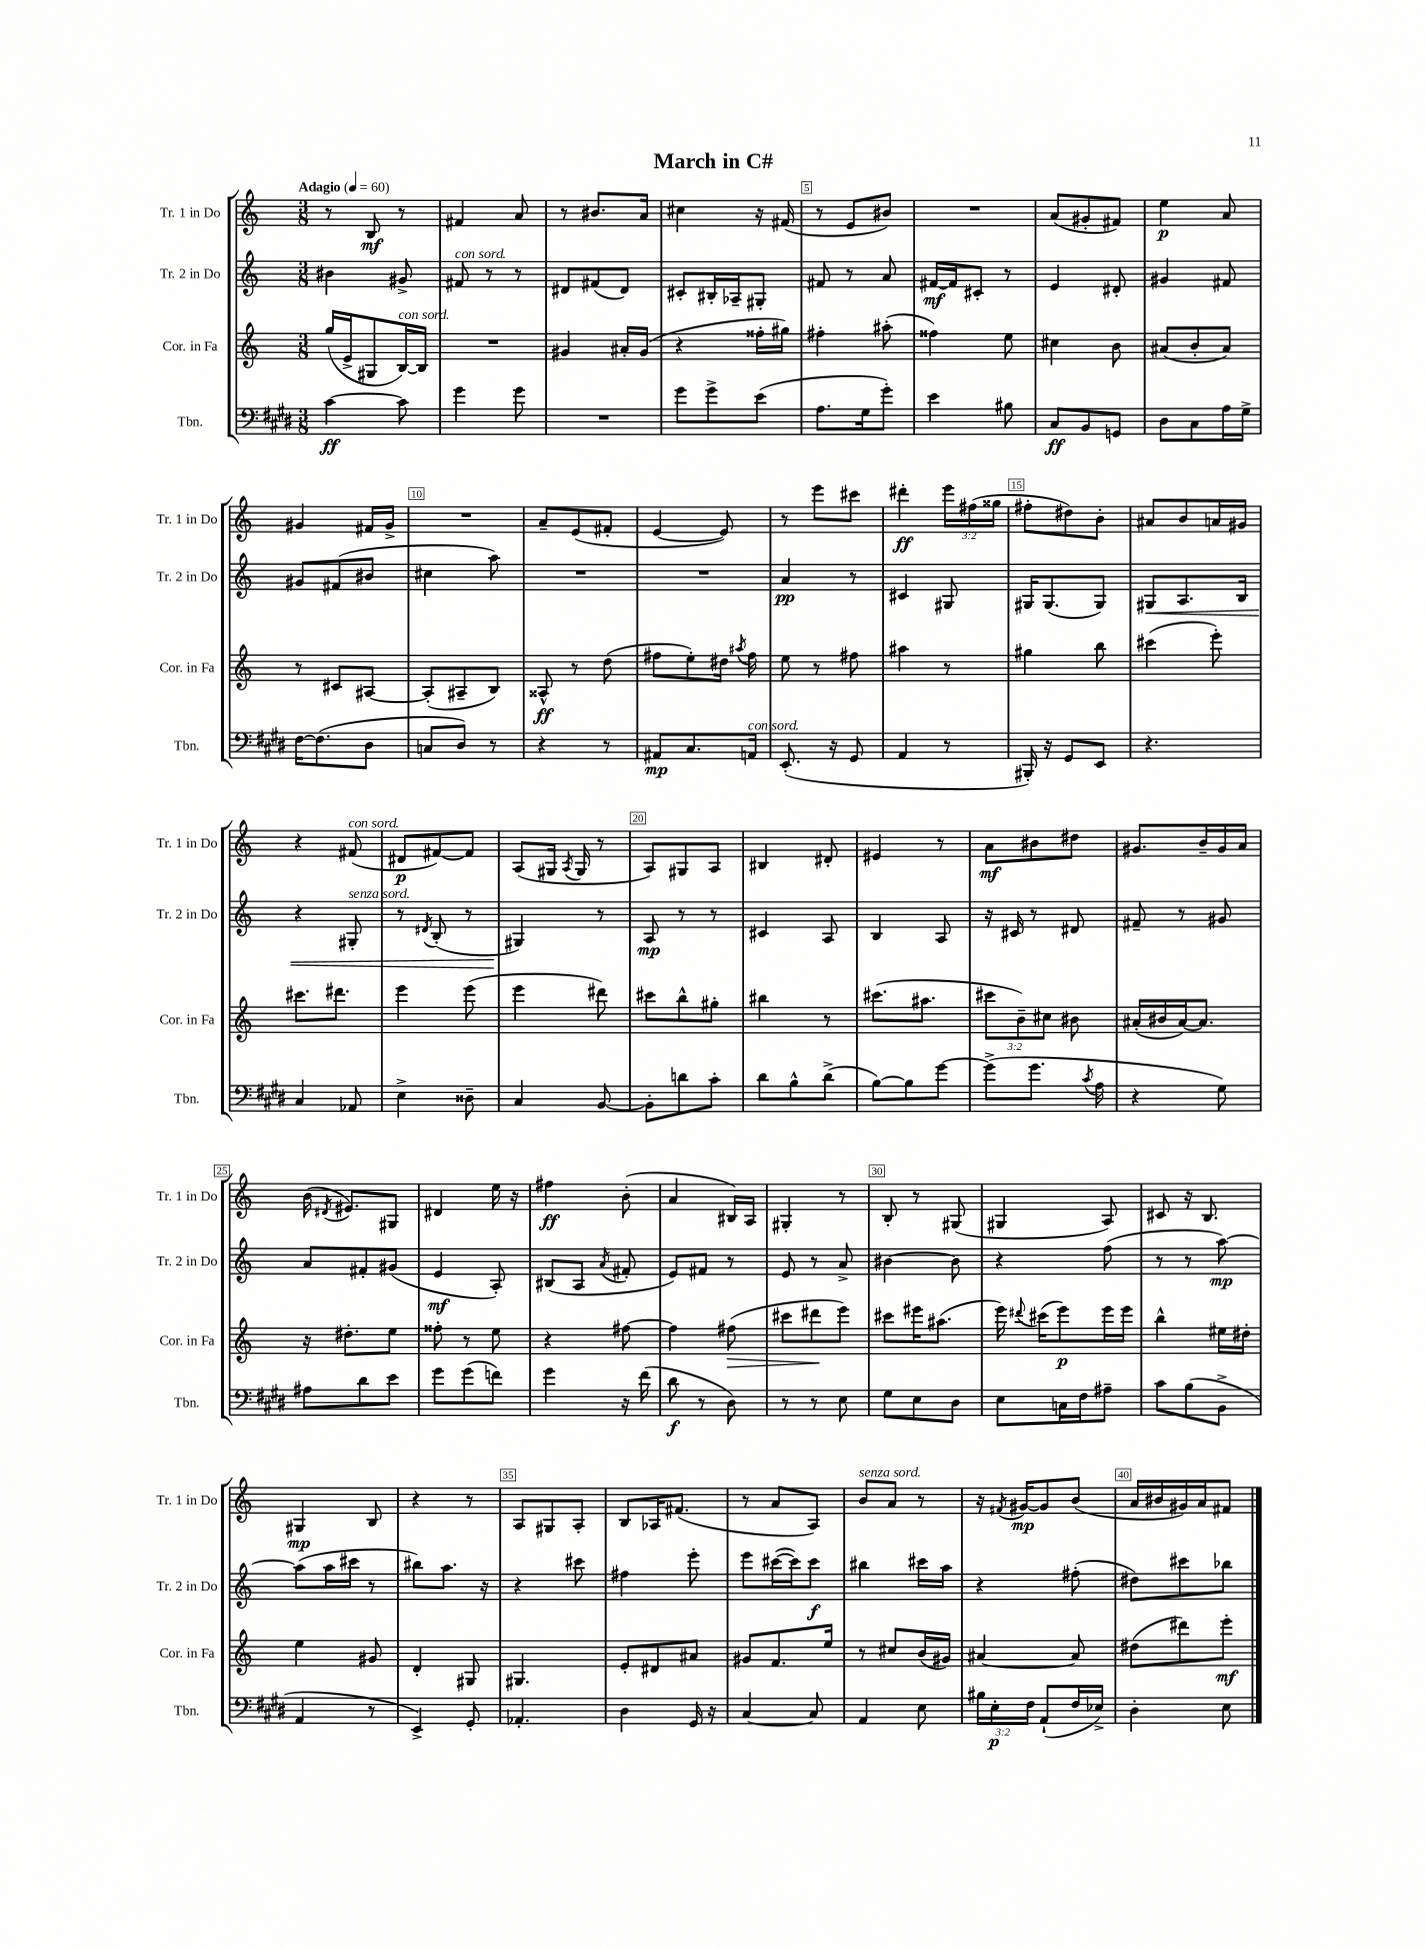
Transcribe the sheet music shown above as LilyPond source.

\header { title = "March in C#" }
<<
\new StaffGroup <<
\new Staff = "s0" \with { instrumentName = "Tr. 1 in Do" shortInstrumentName = "Tr. 1 in Do" } {
    \clef treble \key c \major \numericTimeSignature \time 3/8 \override Staff.TupletNumber.text = #tuplet-number::calc-fraction-text \tempo "Adagio" 4 = 60
    \autoBeamOff r8 b8\mf r8 |
    fis'4 a'8 |
    r8 bis'8.[ a'16] |
    cis''4 r16 fis'16( |
    r8 e'8[ bis'8]) |
    R4. |
    a'8[( gis'8-. fis'8]) |
    e''4\p a'8 |
    gis'4 fis'16[ gis'16]-> |
    R4. |
    a'8[-- e'8( fis'8]-. |
    e'4~ e'8) |
    r8 e'''8[ cis'''8] |
    dis'''4-.\ff \tuplet 3/2 { e'''16[ fis''16( gisis''16] } |
    fis''8[-. dis''8) b'8]-. |
    ais'8[ b'8 a'16 gis'16] |
    r4 fis'8^\markup { \italic "con sord." }( |
    dis'8[\p fis'8~) fis'8] |
    a8[( gis16] \acciaccatura { a8 } gis16 r8 |
    a8[) gis8 a8] |
    bis4 dis'8-. |
    eis'4 r8 |
    a'8[\mf bis'8 dis''8] |
    gis'8.[ b'16-- gis'16 a'16] |
    b'16( \acciaccatura { dis'8 } eis'8.[) gis8] |
    dis'4 e''16 r16 |
    fis''4\ff b'8-.( |
    a'4 bis16[) a16] |
    gis4-. r8 |
    b8-. r8 gis8( |
    gis4 a8) |
    cis'8 r16 b8. |
    gis4\mp b8 |
    r4 r8 |
    a8[ gis8 a8]-. |
    b8[ aes16 fis'8.]( |
    r8 a'8[ a8]) |
    b'8[^\markup { \italic "senza sord." } a'8] r8 |
    r16 \acciaccatura { fis'8 } gis'16[~\mp gis'8 b'8]( |
    a'16[ bis'16 gis'16) a'16 fis'8] \bar "|." |
}
\new Staff = "s1" \with { instrumentName = "Tr. 2 in Do" shortInstrumentName = "Tr. 2 in Do" } {
    \clef treble \key c \major \numericTimeSignature \time 3/8
    \autoBeamOff bis'4 gis'8-> |
    fis'8^\markup { \italic "con sord." } r8 r8 |
    dis'8[ fis'8( dis'8]) |
    cis'8[-. bis16-. aes16-- gis8]-. |
    fis'8 r8 a'8 |
    fis'16[~\mf fis'16 cis'8]-. r8 |
    e'4 dis'8-. |
    gis'4 fis'8 |
    gis'8[ fis'8( bis'8] |
    cis''4 a''8) |
    R4. |
    R4. |
    a'4\pp r8 |
    cis'4 gis8 |
    gis16[ gis8.( gis8]) |
    gis8[\< a8. b16] |
    r4 gis8-.^\markup { \italic "senza sord." } |
    r8 \acciaccatura { dis'8 } b8-.( r8 |
    gis4\!) r8 |
    a8\mp r8 r8 |
    cis'4 a8 |
    b4 a8 |
    r16 cis'16 r8 dis'8 |
    fis'8-- r8 gis'8 |
    a'8[ fis'8-. gis'8]( |
    e'4\mf a8-.) |
    bis8[( a8] \acciaccatura { a'8 } fis'8-. |
    e'8[) fis'8] r8 |
    e'8 r8 a'8-> |
    bis'4~ bis'8 |
    r4 f''8( |
    r8 r8 a''8~\mp) |
    a''8[( a''16 cis'''16] r8 |
    bis''8[) a''8.] r16 |
    r4 cis'''8 |
    fis''4 e'''8-. |
    e'''8[ cis'''16~( cis'''16) cis'''8]\f |
    bis''4 cis'''16[ a''16] |
    r4 fis''8-.( |
    dis''8[) cis'''8 bes''8] \bar "|." |
}
\new Staff = "s2" \with { instrumentName = "Cor. in Fa" shortInstrumentName = "Cor. in Fa" } {
    \clef treble \key c \major \numericTimeSignature \time 3/8 \override Staff.TupletNumber.text = #tuplet-number::calc-fraction-text
    \autoBeamOff g''16[( e'16-> gis8 b16~^\markup { \italic "con sord." }) b16] |
    R4. |
    gis'4 ais'16[-. gis'16]( |
    r4 fisis''16[-. gis''16]) |
    fis''4-. ais''8-.( |
    fisis''4) e''8 |
    cis''4 b'8 |
    ais'8[( b'8-. ais'8]) |
    r8 cis'8[ ais8]~ |
    ais8[-.( ais8-- b8]) |
    aisis8-^\ff r8 d''8( |
    fis''8[ e''8-.) dis''16] \acciaccatura { ais''8 } fis''16 |
    e''8 r8 fis''8 |
    ais''4 r8 |
    gis''4 b''8 |
    cis'''4( e'''8-.) |
    cis'''8.[ dis'''8.] |
    e'''4 e'''8( |
    e'''4 dis'''8) |
    cis'''8[ b''8-^ gis''8]-. |
    bis''4 r8 |
    cis'''8.[( ais''8.] |
    \tuplet 3/2 { cis'''8[ b'8--) cis''8] } bis'8 |
    ais'16[-.( bis'16 ais'16~) ais'8.] |
    r16 dis''8.[-. e''8] |
    fisis''8-. r8 e''8 |
    r4 fis''8~ |
    fis''4 fis''8\>( |
    cis'''8[ dis'''8\! e'''8]) |
    cis'''8[ eis'''16 ais''8.]( |
    e'''16) \appoggiatura { dis'''8 } cis'''16[( e'''8\p) e'''16 e'''16] |
    b''4-^ eis''16[ dis''16]-. |
    e''4 gis'8 |
    d'4-. gis8 |
    gis4. |
    e'8[-. dis'8 ais'8] |
    gis'8[ f'8. e''16] |
    r8 cis''8[ b'16( gis'16]) |
    ais'4~ ais'8 |
    dis''8[( dis'''8) e'''8]-.\mf \bar "|." |
}
\new Staff = "s3" \with { instrumentName = "Tbn." shortInstrumentName = "Tbn." } {
    \clef bass \key e \major \numericTimeSignature \time 3/8 \override Staff.TupletNumber.text = #tuplet-number::calc-fraction-text
    \autoBeamOff cis'4~\ff cis'8 |
    gis'4 gis'8 |
    R4. |
    gis'8[ gis'8-> e'8]( |
    a8.[ gis16 gis'8]-.) |
    e'4 bis8 |
    cis8[\ff b,8 g,8] |
    dis8[ cis8 a16 gis16]-> |
    fis16[~ fis8.( dis8] |
    c8[ dis8]) r8 |
    r4 r8 |
    ais,8[\mp cis8. a,16]^\markup { \italic "con sord." } |
    e,8.-.( r16 gis,8 |
    a,4 r8 |
    bis,,16-.) r16 gis,8[ e,8] |
    r4. |
    cis4 aes,8 |
    e4-> disis8-- |
    cis4 b,8~ |
    b,8[-. d'8 cis'8]-. |
    dis'8[ b8-^ dis'8]->( |
    b8[~) b8 gis'8]~ |
    gis'8[->( gis'8.] \acciaccatura { cis'8 } a16 |
    r4 gis8) |
    ais8[ dis'8 e'8] |
    gis'8[ gis'8( f'8]) |
    gis'4 r16 fis'16( |
    dis'8\f r8 dis8) |
    r8 r8 e8 |
    gis8[ e8 dis8] |
    e8[ c16 fis16 ais8]-- |
    cis'8[ b8( b,8]-> |
    a,4 r8 |
    e,4->) gis,8-. |
    aes,4.-. |
    dis4 gis,16 r16 |
    cis4~ cis8 |
    a,4 e8 |
    \tuplet 3/2 { bis16[ e16-.\p fis16] } a,8[-!( fis16 ees16]->) |
    dis4-. e8 \bar "|." |
}
>>
>>
\layout { \context { \Score \override BarNumber.break-visibility = ##(#f #t #t) barNumberVisibility = #(every-nth-bar-number-visible 5) \override BarNumber.stencil = #(make-stencil-boxer 0.1 0.3 ly:text-interface::print) } }
